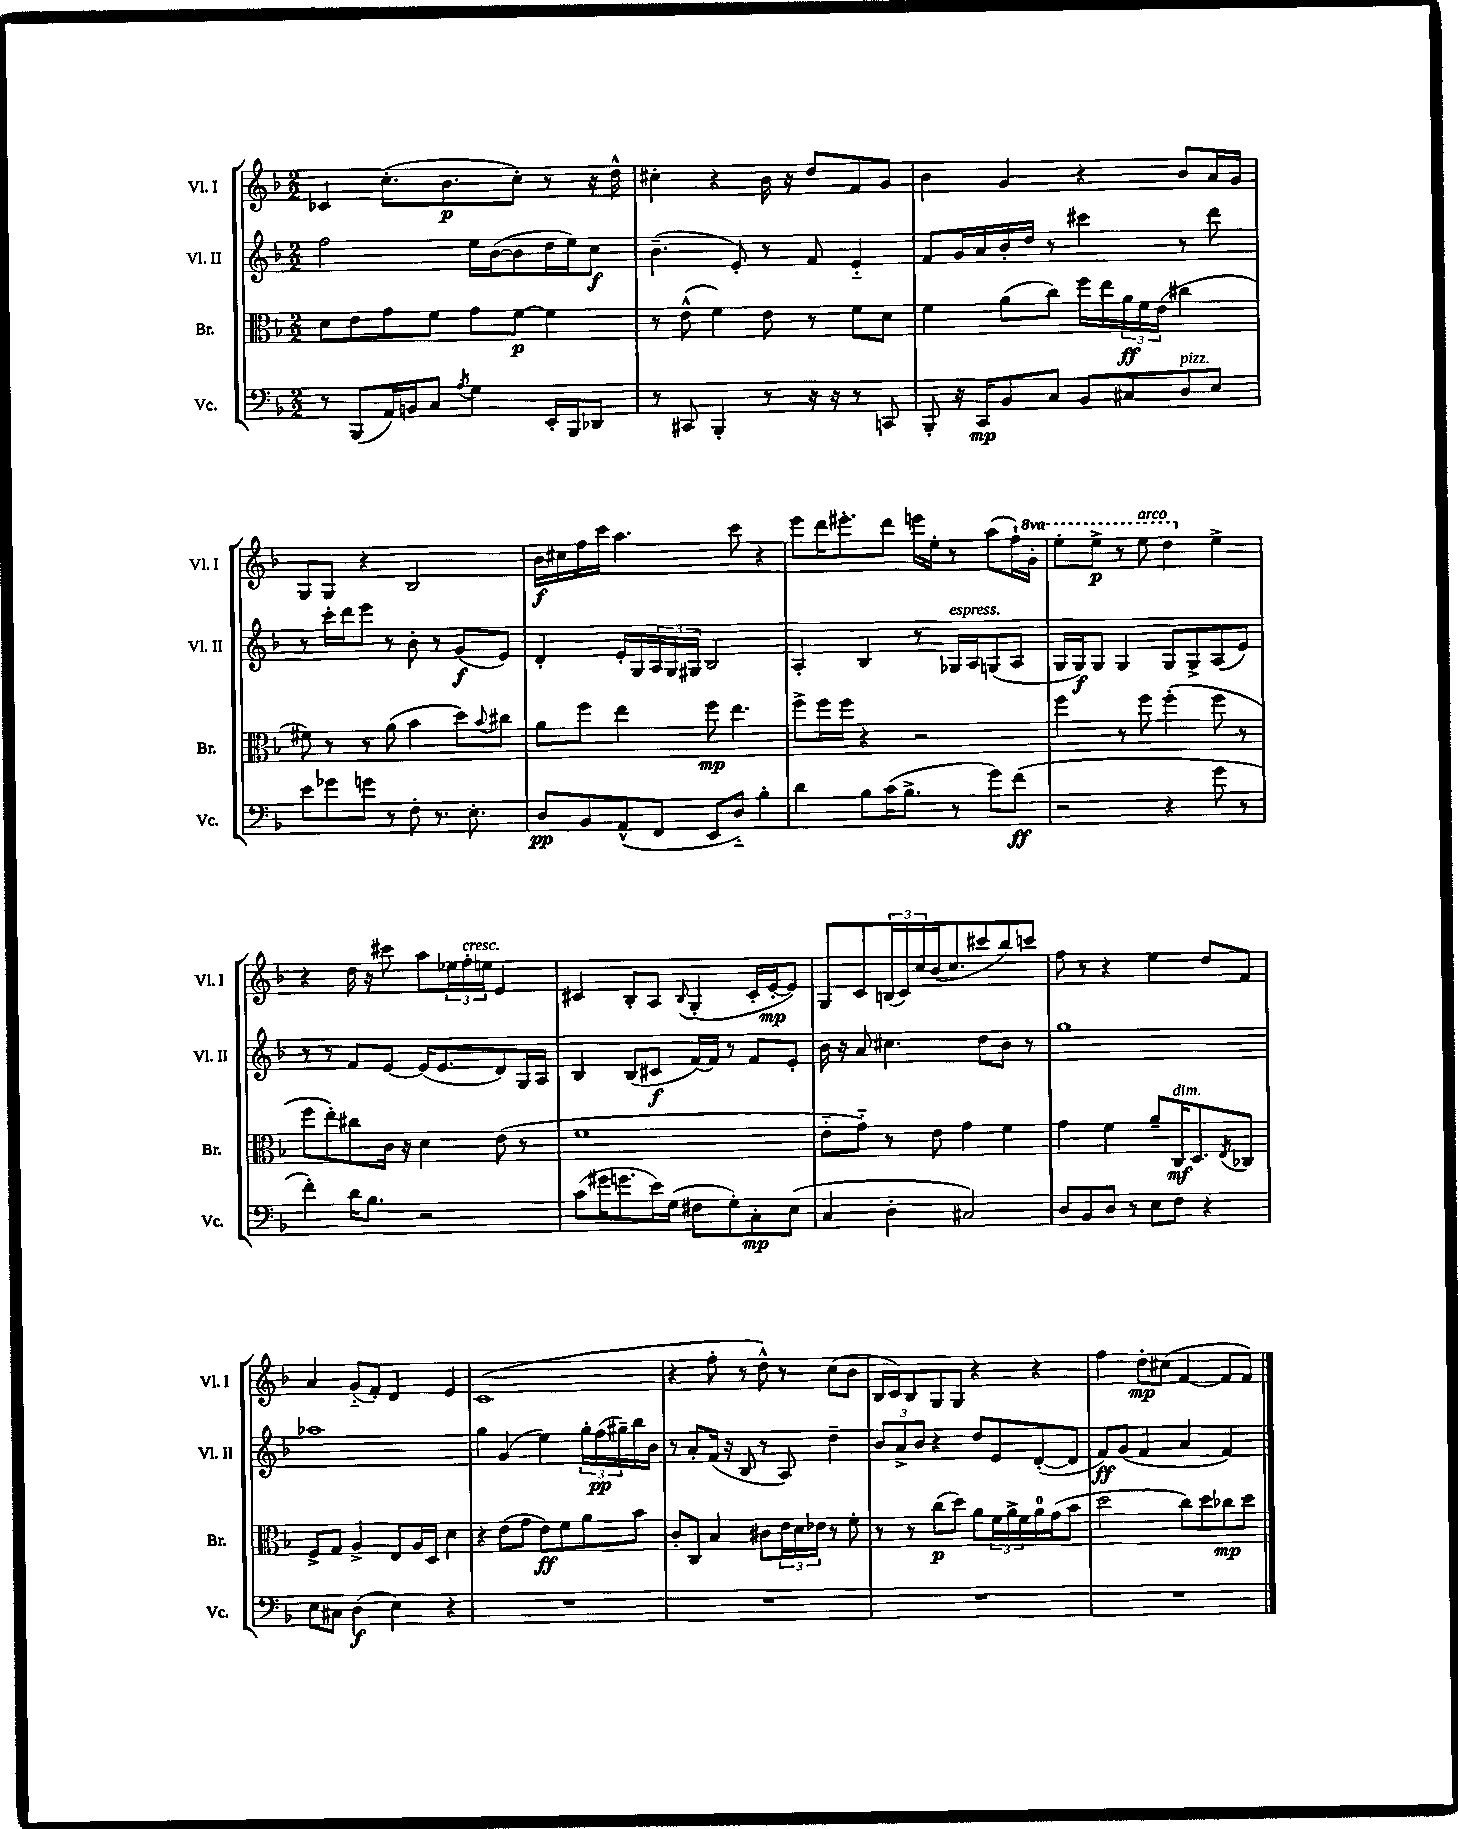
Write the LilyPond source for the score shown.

<<
\new StaffGroup <<
\new Staff = "s0" \with { instrumentName = "Vl. I" shortInstrumentName = "Vl. I" } {
    \clef treble \key f \major \numericTimeSignature \time 2/2 \set Staff.ottavationMarkups = #ottavation-simple-ordinals
    ces'4 c''8.-.( bes'8.\p c''8-.) r8 r16 d''16-^ |
    cis''4-. r4 bes'16 r16 d''8 f'8 g'8 |
    bes'4 g'4 r4 bes'8 a'16 g'16 |
    g8 g8 r4 bes2 |
    bes'16\f cis''16 f''16 c'''16 a''4. c'''8 r4 |
    e'''8 d'''16 eis'''8.-. d'''8 e'''16 e''16-. r8 a''8( f''16-!) \ottava #1 g''16-. |
    e'''8-. e'''8->\p r8 e'''8^\markup { \italic "arco" } d'''4 \ottava #0 e''4-> |
    r4 d''16 r16 cis'''8 a''8 \tuplet 3/2 { ees''16 f''16-.^\markup { \italic "cresc." } e''16 } e'4 |
    cis'4 bes8-. a8 \appoggiatura { bes8 } g4-.( cis'16-. e'16~-.\mp e'8) |
    g8 c'8 \tuplet 3/2 { b16( c'16) c''16 } bes'16( c''8. cis'''8 bes''8) c'''8 |
    f''8 r8 r4 e''4 d''8 f'8 |
    a'4 g'8-_( f'8-.) d'4 e'4 |
    c'1( |
    r4 f''8-. r8 d''8-^) r8 c''8( bes'8 |
    bes16 c'16) bes8 g8 g8 r4 r4 |
    f''4 d''8-.\mp cis''8( f'4~ f'8 f'8) \bar "|." |
}
\new Staff = "s1" \with { instrumentName = "Vl. II" shortInstrumentName = "Vl. II" } {
    \clef treble \key f \major \numericTimeSignature \time 2/2
    f''2 e''16 bes'16~( bes'8 d''16 e''16) c''8\f |
    bes'4.--( e'8-.) r8 f'8 e'4-_ |
    f'8 g'16 a'16 bes'16-. d''16 r8 cis'''4 r8 d'''8 |
    r8 c'''16-. d'''16 e'''8 r8 bes'8-. r8 g'8\f( e'8) |
    d'4-. e'16-. g16 \tuplet 3/2 { a16 g16 gis16 } bes2 |
    a4-. bes4 r8 ges16^\markup { \italic "espress." } a16 g8( a8 |
    g16 g16\f) g8 g4 g8 g8-> a8( e'8) |
    r8 r8 f'8 e'8~ e'16( e'8. d'8) g16 a16 |
    bes4 bes8( cis'8\f f'16~) f'16 r8 f'8 e'8-. |
    bes'16 r16 a'8 cis''4. d''8 bes'8 r8 |
    g''1 |
    aes''1 |
    g''4 g'4( e''4) \tuplet 3/2 { g''16-. f''16\pp( gis''16--) } bes''16 bes'16 |
    r8 a'8-. f'16( r16 bes8 r8 a8) d''4-- |
    \tuplet 3/2 { bes'8 a'8-> bes'8 } r4 d''8 e'8 d'8~-.( d'8 |
    f'8\ff) g'8( f'4 a'4 f'4) \bar "|." |
}
\new Staff = "s2" \with { instrumentName = "Br." shortInstrumentName = "Br." } {
    \clef alto \key f \major \numericTimeSignature \time 2/2
    d'8 e'8 g'8 f'8 g'8 f'8~\p f'4 |
    r8 e'8-^( f'4) e'8 r8 f'8 d'8 |
    f'4 a'8( c''8) f''16 e''16 \tuplet 3/2 { a'16\ff f'16 e'16( } cis''4 |
    fis'8) r8 r8 a'8( bes'4 d''8) \appoggiatura { bes'8 } cis''8 |
    a'8 f''8 e''4 f''8\mp e''4. |
    f''8-> f''16 f''16 r4 r2 |
    f''4 r8 f''8 f''4-.( f''8 r8 |
    f''8 e''8-.) cis''8 c'16 r16 d'4 e'8( r8 |
    f'1 |
    e'8-_ g'8-_) r8 e'8 g'4 f'4 |
    g'4 f'4 a'8-- c16\mf^\markup { \italic "dim." } d8. \acciaccatura { e8 } ces8 |
    f8-> g8 a4-> e8 a16 d16 d'4 |
    r4 e'8( g'8 e'8\ff) f'8 a'8 bes'8 |
    c'8-. c8 bes4 cis'8 \tuplet 3/2 { e'16 d'16 ees'16 } r8 f'8-. |
    r8 r8 c''8\p( d''8) a'8 \tuplet 3/2 { f'16 a'16-> f'16 } a'16-0 g'16( bes'8 |
    d''2 c''8) d''8 ces''8\mp d''8 \bar "|." |
}
\new Staff = "s3" \with { instrumentName = "Vc." shortInstrumentName = "Vc." } {
    \clef bass \key f \major \numericTimeSignature \time 2/2
    r8 bes,,8( a,16) b,16 c8 \acciaccatura { a8 } g4 e,16-. bes,,16 des,8 |
    r8 cis,8 bes,,4-. r8 r16 r16 r8 c,8 |
    bes,,8-. r16 c,16\mp bes,8 c8 bes,8 cis8 d8^\markup { \italic "pizz." } e8 |
    e'8 ges'8 g'8 r8 f8-. r8. e8.-. |
    d8\pp bes,8 a,8-^( f,8 e,8 d8-_) bes4-. |
    d'4 bes8 c'16( bes8.-> r8 g'8) f'8\ff( |
    r2 r4 g'8 r8 |
    f'4-.) d'16 bes8. r2 |
    c'8( gis'16 g'8. e'16) g16( fis8 g8-.) c8-.\mp e8( |
    c4 d4-. cis2) |
    d8 bes,8 d8 r8 e8 f8 r4 |
    e8 cis8 d4\f( e4) r4 |
    R1 |
    R1 |
    R1 |
    R1 \bar "|." |
}
>>
>>
\layout { \context { \Score \remove "Bar_number_engraver" } }
